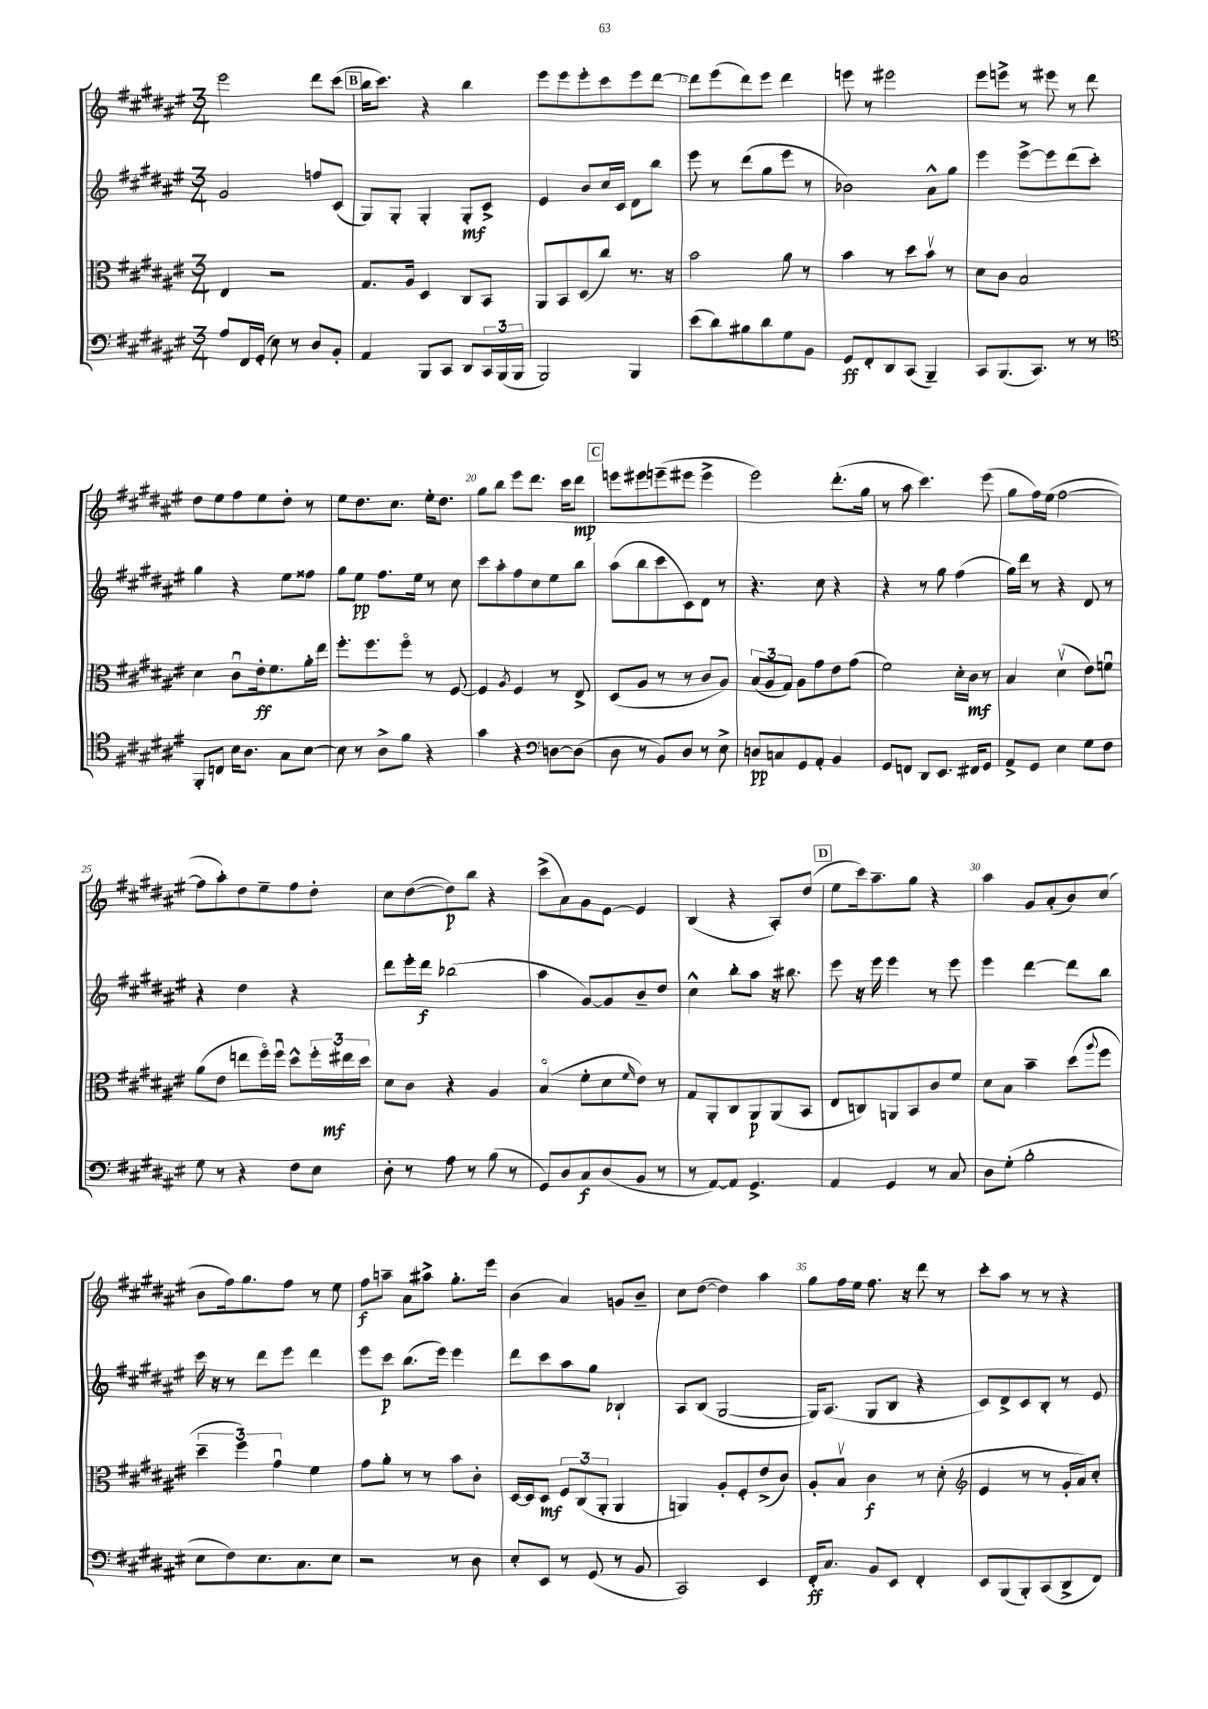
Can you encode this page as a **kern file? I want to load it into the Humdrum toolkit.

**kern	**kern	**kern	**kern
*staff4	*staff3	*staff2	*staff1
*clefF4	*clefC3	*clefG2	*clefG2
*k[f#c#g#d#a#e#]	*k[f#c#g#d#a#e#]	*k[f#c#g#d#a#e#]	*k[f#c#g#d#a#e#]
*M3/4	*M3/4	*M3/4	*M3/4
8A#/L	4E#/	2g#/	2eee#\
16FF#/L	.	.	.
(16GG#'/JJ	.	.	.
8E#\)	2r	.	.
8r	.	.	.
8D#/L	.	8ff/L	8ddd#\L
8BB'/J	.	(8c#/J	(8ccc#\J
=	=	=	=
4AA#/	8.G#/L	8G#/L)	16bb\LK
.	.	.	8.ccc#\J)
.	.	8G#'/J	.
.	16A#/Jk	.	.
8BBB/L	4D#/	4G#'/	4r
8CC#/J	.	.	.
8DD#/L	8C#/L	8G#'/L	4bb\
24CC#/L	8BB/J	8c#^/J	.
(24BBB/	.	.	.
24BBB/JJ	.	.	.
=	=	=	=
2BBB/)	8AA#/L	4e#/	8eee#\L
.	8BB/	.	8eee#\
.	(8D#/	8b/L	8eee#'\
.	8cc#/J)	16cc#/L	8ccc#\
.	.	16c#/JJ	.
4BBB/	8.r	8d#\L	8eee#\
.	.	8bb\J	[8ddd#\J
.	16r	.	.
=	=	=	=
(8e#\L	2b\	8eee#\	8ddd#\]L
8d#\)	.	8r	(8eee#\
8B#\	.	(8ddd#\L	8ddd#\)
8d#\	.	8gg#\	8eee#\J
8G#\	8a#\	8eee#\J	4ddd#\
8BB\J	8r	8r	.
=	=	=	=
8GG#/L	4b\	2b-\)	8eee\
8FF#'/	.	.	8r
8DD#/	8r	.	2eee#\
(8CC#/J	8dd#\L	.	.
4BBB~/)	8bv\J	8a#^^\L	.
.	8r	8gg#\J	.
=	=	=	=
8CC#/L	8d#\L	4eee#\	8eee#\L
(8.BBB/	8c#\J	.	8eee^\J
.	2B/	[8eee#^\L	8r
8.CC#/J)	.	.	.
.	.	8eee#\]	8eee#\
8r	.	(8ddd#\	8r
8r	.	8ccc#'\J)	8ddd#\
=	=	=	=
*clefC4	*	*	*
8FF#'/L	4d#\	4gg#\	8dd#\L
8C/J	.	.	8ee#\
16B\LK	8c#u\L	4r	8ff#\
8.A#\J	.	.	.
.	16e#'\k	.	8ee#\
.	8.f#\	.	.
8G#\L	.	8ee#\L	8dd#'\J
[8B\J	16a#'\L	8ff##\J	8r
.	16ee#\JJ	.	.
=	=	=	=
8B\]	8.ff#'\L	8gg#\L	8ee#\L
8r	.	8ee#\J	8.dd#\
.	8.ff#\	.	.
8A#^\L	.	8.ff#\L	.
.	.	.	8.cc#\J
8f#\J	8ff#o\J	.	.
.	.	16ee#\Jk	.
4r	8r	8r	16ee#'\LK
.	.	.	8.dd#\J
.	[8F#/	8cc#\	.
=	=	=	=
4g#\	4F#/]	8ccc#\L	8gg#\L
.	.	8aa#'\	8bb\J
.	8qA#/	.	.
4r	4F#/	8ff#\	8eee#\L
.	.	8cc#\	8.ddd#\J
*clefF4	*	*	*
[8D\L	8r	8ee#\	.
.	.	.	16ccc#\LK
(8D\]J	8E#^/	8bb\J	8ddd#\J
=	=	=	=
8D#\	(8D#/L	(8aa#\L	8eee\L
8r	8A#/J	8bb\	8eee#\
8BB/L)	8r	8ccc#\	(8eee~\
8D#/J	8r	8c#\)	8eee#\J
8r	8c#/L	8d#\J	4eee#^\
8E#^\	8A#/J)	8r	.
=	=	=	=
8D/L	(12B/L	4.r	2eee#\)
.	12A#/	.	.
8C/	.	.	.
.	12G#/J)	.	.
8GG#/	8A#\L	.	.
8AA#'/J	8g#\	8cc#\	.
4BB/	8e#\	4r	(8.ddd#'\L
.	(8g#\J	.	.
.	.	.	16gg#\Jk
=	=	=	=
8GG#/L	2f#\)	4r	8r
8FF/J	.	.	8aa#\
8DD#/L	.	8r	4.ccc#\)
8.EE#/J	.	8gg#\	.
.	16d#'\LL	(4ff#\	.
16FF#/LK	16c#\JJ	.	.
8GG#/J	8r	.	(8eee#\
=	=	=	=
8AA#^/L	4B/	16gg#\LL)	8gg#\L
.	.	16ddd#\JJ	.
8GG#/J	.	8r	16ff#\L)
.	.	.	(16ee#\JJ
4E#\	(4d#v\	4r	[2ff#\
8G#\L	8e#\L)	8d#/	.
8F#\J	8fu\J	8r	.
=	=	=	=
8G#\	(8a#\L	4r	8ff#\]L
8r	8e#\J	.	8aa#'\)
4r	8ee\L	4dd#\	8dd#\
.	16ff#o\L)	.	8ee#~\
.	16ff#u\JJ	.	.
8F#\L	8dd#^^\L	4r	8ff#\
8E#\J	24ff#'\L	.	8dd#'\J
.	24ee#\	.	.
.	24dd#\JJ	.	.
=	=	=	=
8D#'\	8d#\L	8ddd#\L	8cc#\L
8r	8c#\J	16eee#'\L	([8dd#\
.	.	16ddd#\JJ	.
8A#\	4r	(2bb-\	8dd#\])
8r	.	.	8bb\J
(8B\	4A#/	.	4r
8r	.	.	.
=	=	=	=
8GG#/L)	(4Bo/	4aa#\	(8ccc#^\L
8D#/	.	.	8a#\)
8C#/	8f#'\L	[8g#/L)	8g#\
(8D#/	8d#\	8g#/]	[8e#\J
.	16qqf#/	.	.
8BB/J	8e#\J)	8b~/	4e#/]
8r	8r	8dd#/J	.
=	=	=	=
8r	8G#/L	4cc#^^\	(4B/
[8AA#/L)	8AA#'/	.	.
8AA#/]J	8C#/	8bb'\L	4r
4.GG#^/	8AA#/	8aa#\J	.
.	(8AA#/	16r	8A#'/L)
.	.	8.bb#\	.
.	8BB/J	.	(8dd#/J
=	=	=	=
4AA#/	8E#/L	8eee#\	8ee#\L
.	8C/)	16r	16ccc#\k)
.	.	16eee#\	8.aa#~\
4GG#/	8AA/	4eee#\	.
.	8BB/	.	8gg#\J
8r	8c#/	8r	4r
8C#/	8f#/J	8eee#\	.
=	=	=	=
8D#\L	8d#\L	4eee#\	4aa#\
(8G#'\J	8B\J	.	.
2B'\	4b~\	[4ddd#\	8g#/L
.	.	.	(8a#'/
.	(8dd#\L	8ddd#\]L	8b/)
.	8qqaa#/	.	.
.	8ff#\J	8bb\J	(8cc#/J
=	=	=	=
8E#\L	6dd#~\	16ccc#\	8b\L
.	.	16r	.
8F#\)	.	8r	16ff#\k)
.	6ff#\)	.	.
.	.	.	8.gg#\
8.E#\	.	8ddd#\L	.
.	6g#u\	.	.
.	.	8eee#\J	8ff#\J
8.C#\	.	.	.
.	4f#\	4ddd#\	8r
8E#\J	.	.	8ee#\
=	=	=	=
2r	8g#\L	8eee#\L	8ff#\L
.	8a#'\J	8ccc#\J	8aa~\J
.	8r	(8.bb\L	8a#\L
.	8r	.	8aa#^\J
.	.	16eee#\Jk)	.
8r	8b\L	4eee#\	8.gg#'\L
8D#\	8c#'\J	.	.
.	.	.	16eee#\Jk
=	=	=	=
8E#'/L	[16D#/LL	8ddd#\L	(4b\
.	16D#/]J	.	.
8EE#/J	8D#/J	8ccc#\	.
8r	12F#/L	8aa#\	4a#/)
.	(12C#/	.	.
(8GG#/	.	8gg#\J	.
.	12AA#'/J	.	.
8r	4AA#/	4B-`/	8g/L
8BB/	.	.	8b~/J
=	=	=	=
2CC#/)	4AA/)	8A#/L	8cc#\L
.	.	(8B/J	([8dd#\J
.	8A#'/L	[2G#/	4dd#\])
.	8F#'/	.	.
4EE#/	(8e#^/	.	4aa#\
.	8c#/J)	.	.
=	=	=	=
16FF#'/LK	8A#'/L	16G#/]LK)	8gg#\L
8.C#/J	.	(8.A#/J	.
.	8Bv/J	.	16ff#\L
.	.	.	16ee#\JJ
8BB/L	4c#\	8G#/L	8.ff#\
8EE#/J	.	8B/J	.
.	.	.	16r
4FF#'/	8r	4r	8ddd#\
.	(8d#'\	.	8r
=	=	=	=
*	*clefG2	*	*
8EE#/L	4e#/	8c#/L)	8ccc#'\L
(8BBB/	.	8d#^/	8aa#\J
8BBB'/)	8r	8c#/	8r
(8CC#/	8r	8B'/J	8r
8DD#^/	16g#'/LL	8r	4r
.	16a#/J)	.	.
8FF#/J)	8cc#'/J	8e#/	.
==	==	==	==
*-	*-	*-	*-
